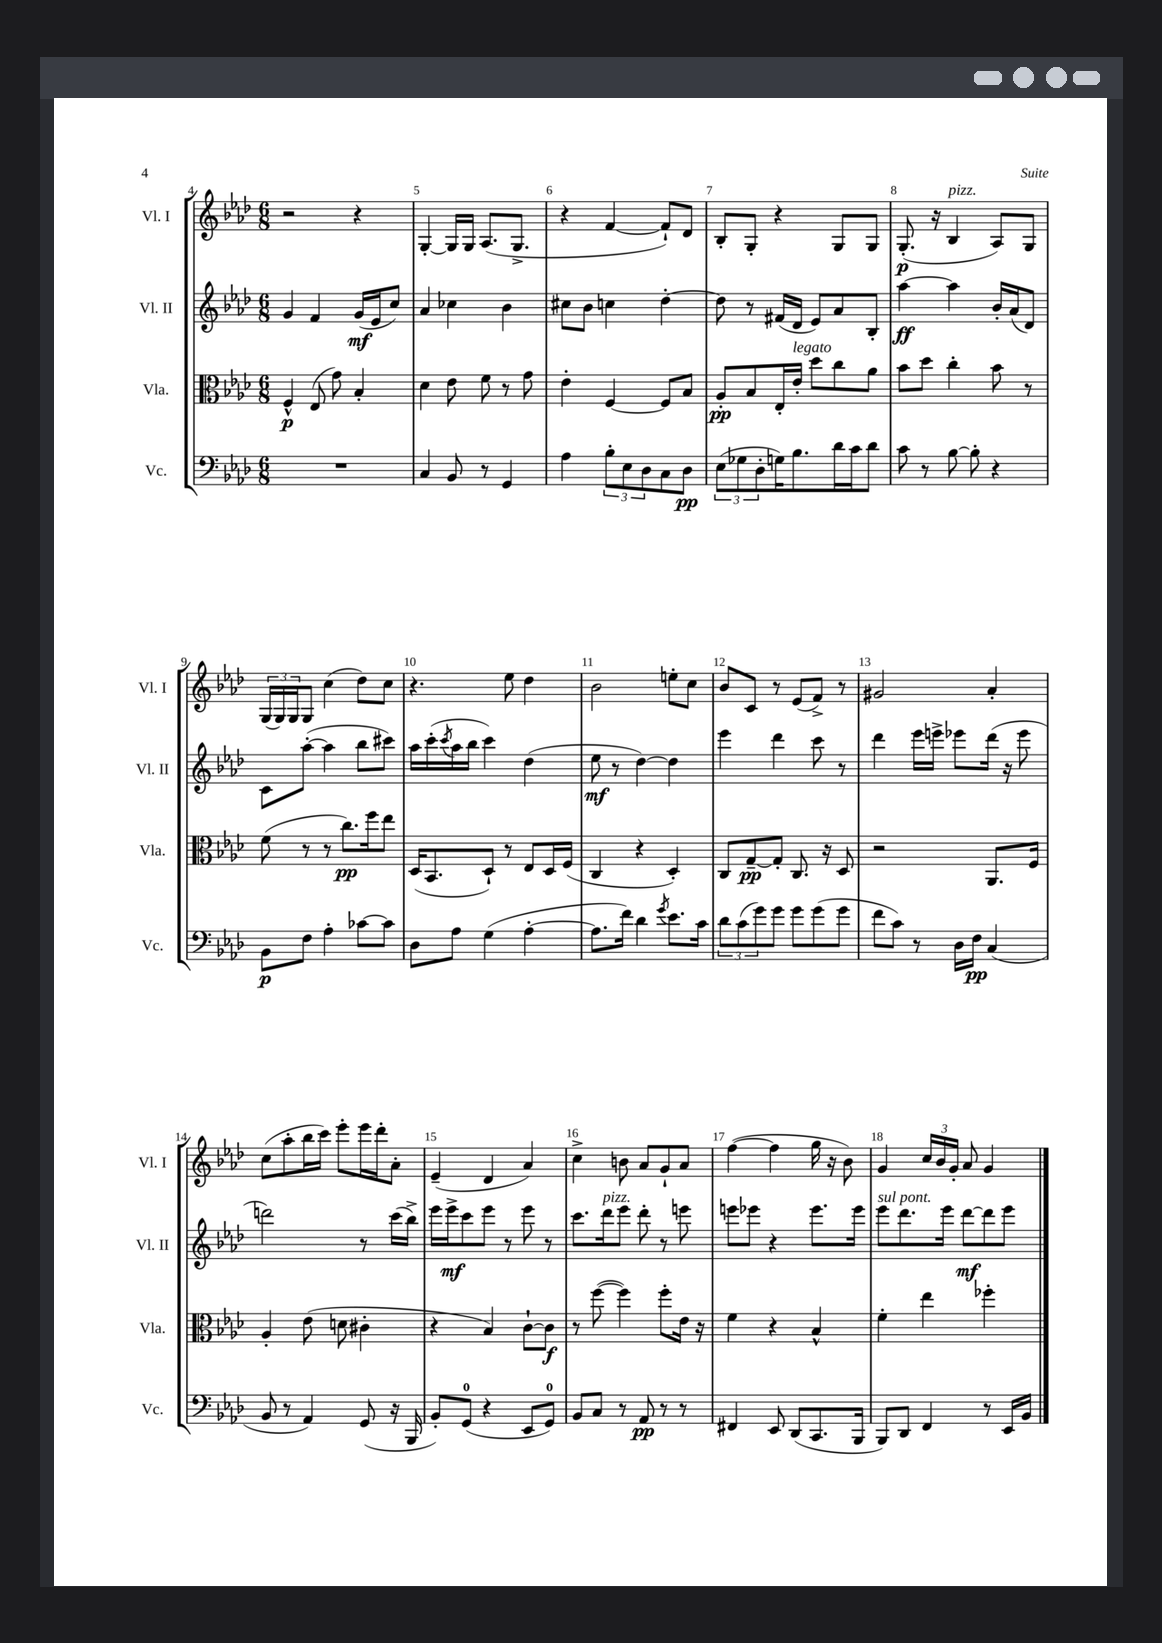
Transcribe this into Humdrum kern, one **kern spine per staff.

**kern	**kern	**kern	**kern
*staff4	*staff3	*staff2	*staff1
*clefF4	*clefC3	*clefG2	*clefG2
*k[b-e-a-d-]	*k[b-e-a-d-]	*k[b-e-a-d-]	*k[b-e-a-d-]
*M6/8	*M6/8	*M6/8	*M6/8
2.r	4F^^	4g	2r
.	(8E-	4f	.
.	8g)	.	.
.	4B-'	(16g	4r
.	.	16e-	.
.	.	8cc)	.
=	=	=	=
4C	4d-	4a-	[4G'
8BB-	8e-	4cc-	16G]
.	.	.	16G
8r	8f	.	(8.A-
4GG	8r	4b-	.
.	.	.	8.G^
.	8g	.	.
=	=	=	=
4A-	4e-'	8cc#	4r
.	.	8b-	.
12B-'	[4F	4cc	[4f
12E-	.	.	.
12D-	.	.	.
8C	8F]	[4dd-'	8f`])
8D-	8B-	.	8d-
=	=	=	=
(12E-	8A-'	8dd-]	8B-'
12G-	.	.	.
.	8B-	8r	8G'
12D-'	.	.	.
16G)	16E-'	(16f#	4r
8.B-	16e-'	16d-	.
.	8dd-	8e-)	.
16d-	8cc	8a-	8G
16c	.	.	.
8d-	8a-	8B-'	8G
=	=	=	=
8c	8b-	[4aa-	(8.G'
8r	8dd-	.	.
.	.	.	16r
[8B-	4cc'	4aa-]	4B-
8B-']	.	.	.
4r	8b-	16b-'	8A-)
.	.	(16a-	.
.	8r	8d-)	8G
=	=	=	=
8BB-	(8f	8c	(24G
.	.	.	24G)
.	.	.	24G
8F	8r	([8aa-'	8G
4A-'	8r	4aa-]	(4cc
.	8.cc)	.	.
[8c-	.	8bb-	8dd-)
.	16ff	.	.
8c-]	8ee-	8ccc#)	8cc
=	=	=	=
8D-	(16D-	16aa-	4.r
.	8.BB-	(16ccc'	.
.	.	8qccc	.
8A-	.	16aa-	.
.	.	16bb-	.
(4G	8D-`)	4ccc)	.
.	8r	.	8ee-
[4A-'	8E-	(4dd-	4dd-
.	16D-	.	.
.	(16F	.	.
=	=	=	=
8.A-]	4C	8ee-	2b-
.	.	8r	.
16f)	.	.	.
4d-	4r	[4dd-)	.
8qg	.	.	.
8.e-	4D-')	4dd-]	8ee'
.	.	.	8cc
16c	.	.	.
=	=	=	=
12d-	8C	4eee-	8b-
(12c	.	.	.
.	[8G~	.	8c
12g)	.	.	.
8g	8G']	4ddd-	8r
8g	8.C	.	(8e-
(8g	.	8ccc	8f^)
.	16r	.	.
8g	8D-	8r	8r
=	=	=	=
8f	2r	4ddd-	2g#
8c)	.	.	.
8r	.	16eee-	.
.	.	16eee^	.
16D-	.	8eee-	.
16F	.	.	.
(4C	8.AA-	(16ddd-	4a-'
.	.	16r	.
.	.	8eee-	.
.	16F	.	.
=	=	=	=
8BB-	4A-'	2ddd)	(8cc
8r	.	.	8aa-'
4AA-)	(8e-	.	16bb-
.	.	.	16ccc)
.	8d	.	8eee-'
(8GG	4c#'	8r	16eee-
.	.	.	16ddd-'
16r	.	(16ccc	8a-'
16BBB-	.	16bb-^)	.
=	=	=	=
8BB-')	4r	16eee-	(4e-~
.	.	16eee-^	.
(8GG	.	8ccc	.
4r	4B-)	8eee-	4d-
.	.	8r	.
8EE-	[8c`	8eee-	4a-)
8GG)	8c]	8r	.
=	=	=	=
8BB-	8r	8.ccc	4cc^
8C	([8ff	.	.
.	.	16ddd-	.
8r	4ff])	8eee-	8b
8AA-	.	8ddd-'	8a-
8r	8ff'	8r	8g`
8r	16e-	8eee	8a-
.	16r	.	.
=	=	=	=
4FF#	4f	8eee	([4ff
.	.	8eee-	.
8EE-	4r	4r	4ff]
(8DD-	.	.	.
8.CC	4B-^^	8.eee-	16gg
.	.	.	16r
.	.	.	8b-)
16BBB-	.	16eee-	.
=	=	=	=
8BBB-)	4f'	8eee-	4g
8DD-	.	8.ddd-	.
4FF	4ee-	.	24cc
.	.	.	24b-
.	.	16eee-	.
.	.	.	24g'
.	.	[8ddd-	8a-
8r	4ff-'	8ddd-]	4g
16EE-	.	8eee-	.
16BB-	.	.	.
==	==	==	==
*-	*-	*-	*-
